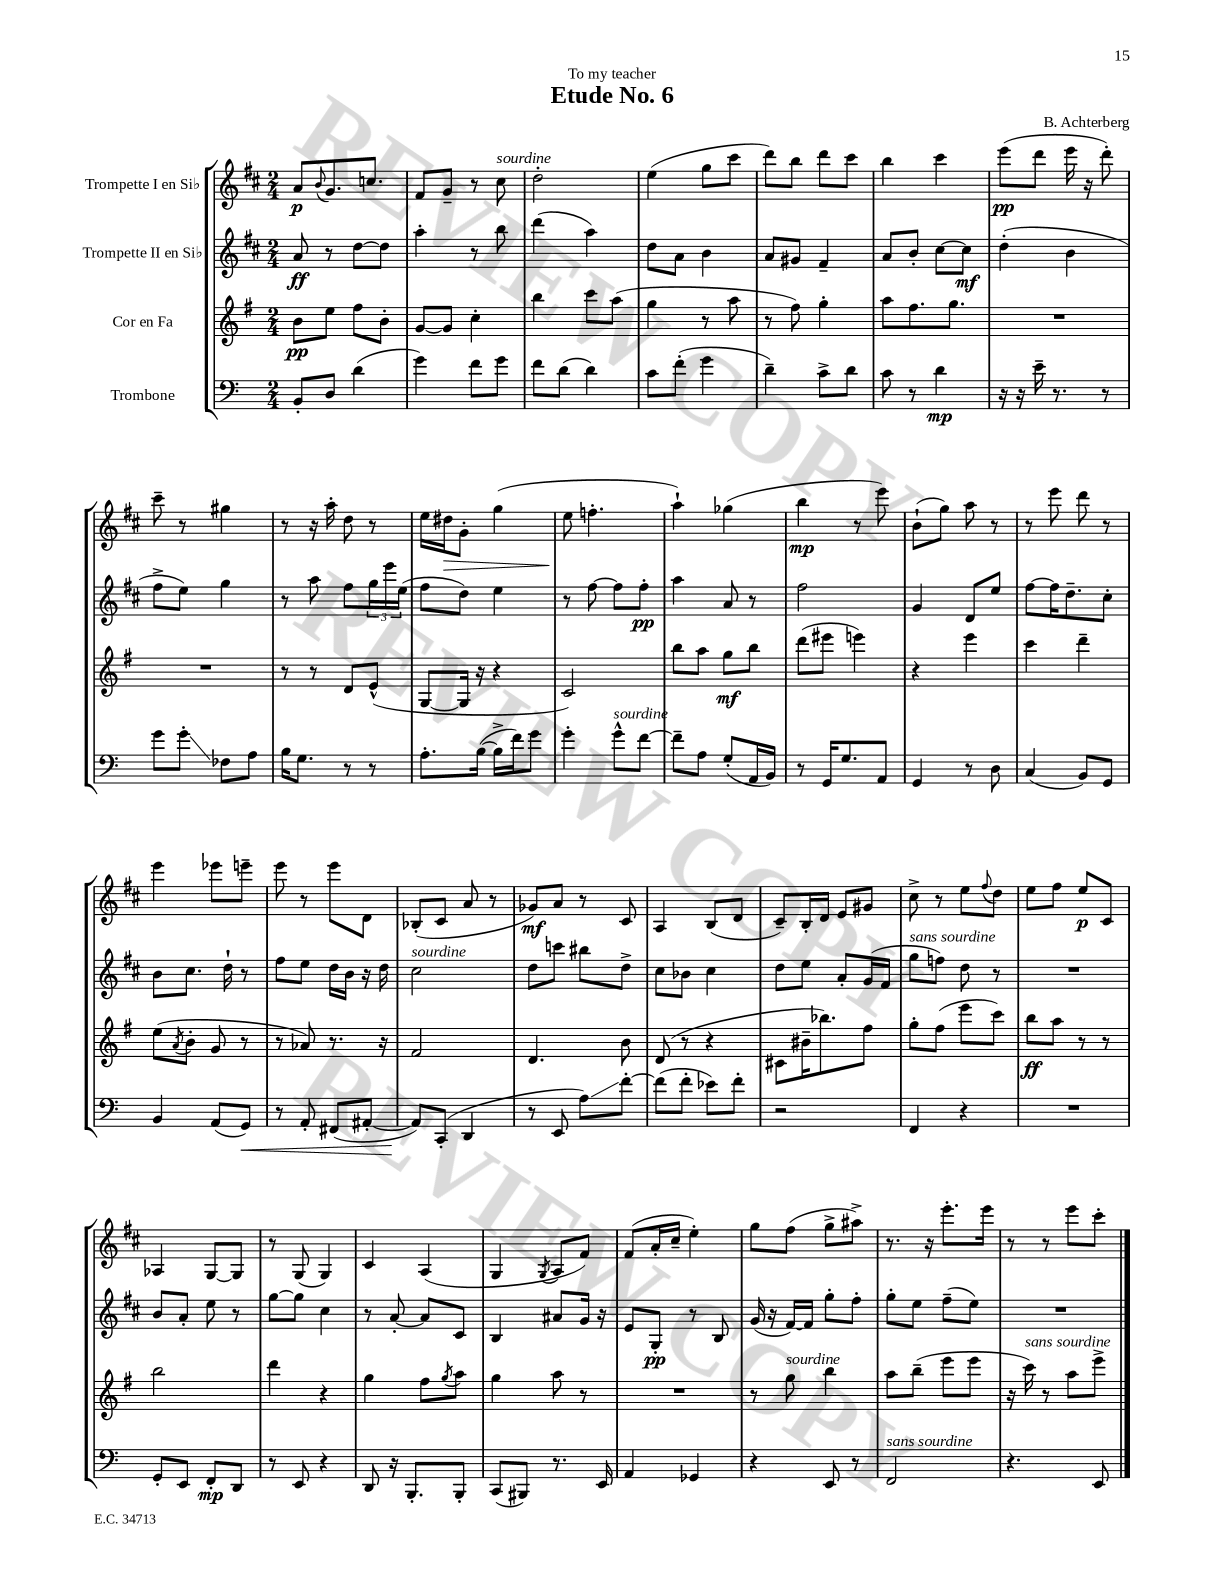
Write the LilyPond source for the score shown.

\header { title = "Etude No. 6" composer = "B. Achterberg" dedication = "To my teacher" }
<<
\new StaffGroup <<
\new Staff = "s0" \with { instrumentName = "Trompette I en Sib" } {
    \clef treble \key d \major \numericTimeSignature \time 2/4
    a'8\p \appoggiatura { b'8 } g'8. c''8. |
    fis'8 g'8-- r8 cis''8^\markup { \italic "sourdine" } |
    d''2-. |
    e''4( g''8 cis'''8 |
    d'''8) b''8 d'''8 cis'''8 |
    b''4 cis'''4 |
    e'''8\pp( d'''8 e'''16 r16 d'''8-.) |
    cis'''8-- r8 gis''4 |
    r8 r16 a''16-. d''8 r8 |
    e''16 dis''16\> g'8-. g''4( |
    e''8\! f''4.-. |
    a''4-!) ges''4( |
    b''4\mp r8 e'''8) |
    b'8-!( g''8) a''8 r8 |
    r8 e'''8 d'''8 r8 |
    e'''4 ees'''8 e'''8-- |
    e'''8 r8 e'''8 d'8 |
    bes8-.( cis'8 a'8 r8 |
    ges'8\mf) a'8 r8 cis'8 |
    a4 b8( d'8 |
    cis'8--) b16-. d'16 e'8 gis'8 |
    cis''8-> r8 e''8 \appoggiatura { fis''8 } d''8 |
    e''8 fis''8 e''8\p cis'8 |
    aes4 g8~ g8 |
    r8 g8( g4) |
    cis'4 a4( |
    g4 \acciaccatura { g8 } a8 fis'8) |
    fis'8( a'16-. cis''16-- e''4-.) |
    g''8 fis''8( g''8-> ais''8->) |
    r8. r16 e'''8.-. e'''16 |
    r8 r8 e'''8 cis'''8-. \bar "|." |
}
\new Staff = "s1" \with { instrumentName = "Trompette II en Sib" } {
    \clef treble \key d \major \numericTimeSignature \time 2/4
    a'8\ff r8 d''8~ d''8 |
    a''4-. r8 b''8 |
    d'''4( a''4) |
    d''8 a'8 b'4 |
    a'8 gis'8 fis'4-- |
    a'8 b'8-. cis''8~ cis''8\mf |
    d''4-.( b'4 |
    fis''8-> e''8) g''4 |
    r8 a''8 fis''8 \tuplet 3/2 { g''16 e'''16 e''16( } |
    fis''8 d''8) e''4 |
    r8 fis''8~ fis''8 fis''8-.\pp |
    a''4 a'8 r8 |
    fis''2 |
    g'4 d'8 e''8 |
    fis''8~ fis''16 d''8.-- cis''8-. |
    b'8 cis''8. d''16-! r8 |
    fis''8 e''8 d''16 b'16 r16 d''16 |
    cis''2^\markup { \italic "sourdine" } |
    d''8 c'''8 bis''8 d''8-> |
    cis''8 bes'8 cis''4 |
    d''8 e''8 a'8-. g'16( fis'16 |
    g''8^\markup { \italic "sans sourdine" } f''8) d''8 r8 |
    R2 |
    b'8 a'8-. e''8 r8 |
    g''8~ g''8 cis''4 |
    r8 a'8~-. a'8 cis'8 |
    b4 ais'8 g'16 r16 |
    e'8 g8-.\pp r8 b8 |
    g'16( r16 fis'16~) fis'16 g''8-. fis''8-. |
    g''8-. e''8 fis''8--( e''8) |
    R2 \bar "|." |
}
\new Staff = "s2" \with { instrumentName = "Cor en Fa" } {
    \clef treble \key g \major \numericTimeSignature \time 2/4
    b'8\pp e''8 fis''8 b'8-. |
    g'8~ g'8 c''4-. |
    b''4 c'''8 a''8( |
    g''4 r8 a''8 |
    r8 fis''8) g''4-. |
    a''8 fis''8. g''8. |
    R2 |
    R2 |
    r8 r8 d'8 e'8-^( |
    g8~ g16 r16 r4 |
    c'2) |
    b''8 a''8 g''8\mf b''8 |
    d'''8( eis'''8 e'''4) |
    r4 e'''4 |
    c'''4 d'''4-- |
    e''8( \acciaccatura { a'8 } b'8-. g'8 r8 |
    r8 aes'8) r8. r16 |
    fis'2 |
    d'4. b'8 |
    d'8( r8 r4 |
    cis'8 bis'16-- bes''8.) fis''8 |
    g''8-. fis''8( e'''8 c'''8) |
    b''8\ff a''8 r8 r8 |
    b''2 |
    d'''4 r4 |
    g''4 fis''8 \acciaccatura { g''8 } a''8 |
    g''4 a''8 r8 |
    R2 |
    r8 g''8^\markup { \italic "sourdine" } b''4 |
    a''8 b''8--( e'''8 e'''8 |
    r16 c'''16^\markup { \italic "sans sourdine" }) r8 a''8 e'''8-> \bar "|." |
}
\new Staff = "s3" \with { instrumentName = "Trombone" } {
    \clef bass \key c \major \numericTimeSignature \time 2/4
    b,8-. d8 d'4( |
    g'4) f'8 g'8 |
    f'8 d'8( d'4) |
    c'8 f'8-.( g'4 |
    d'4--) c'8-> d'8 |
    c'8 r8 d'4\mp |
    r16 r16 e'16-- r8. r8 |
    g'8 g'8-.\glissando fes8 a8 |
    b16 g8. r8 r8 |
    a8.-. b16~( b16-> f'16) g'8 |
    g'4-. g'8-^^\markup { \italic "sourdine" } f'8~ |
    f'8-- a8 g8-.( a,16 b,16) |
    r8 g,16 g8. a,8 |
    g,4 r8 d8 |
    c4( b,8) g,8 |
    b,4 a,8( g,8\<) |
    r8 a,8-. fis,8( ais,8~-. |
    ais,8\!) c,8-.( d,4 |
    r8 e,8 a8\glissando) f'8~-. |
    f'8( f'8-. ees'8) f'8-. |
    r2 |
    f,4 r4 |
    R2 |
    g,8-. e,8 f,8-.\mp d,8 |
    r8 e,8 r4 |
    d,8 r16 b,,8.-. b,,8-. |
    c,8( bis,,8) r8. e,16 |
    a,4 ges,4 |
    r4 e,8 r8 |
    f,2^\markup { \italic "sans sourdine" } |
    r4. e,8 \bar "|." |
}
>>
>>
\layout { \context { \Score \remove "Bar_number_engraver" } }
